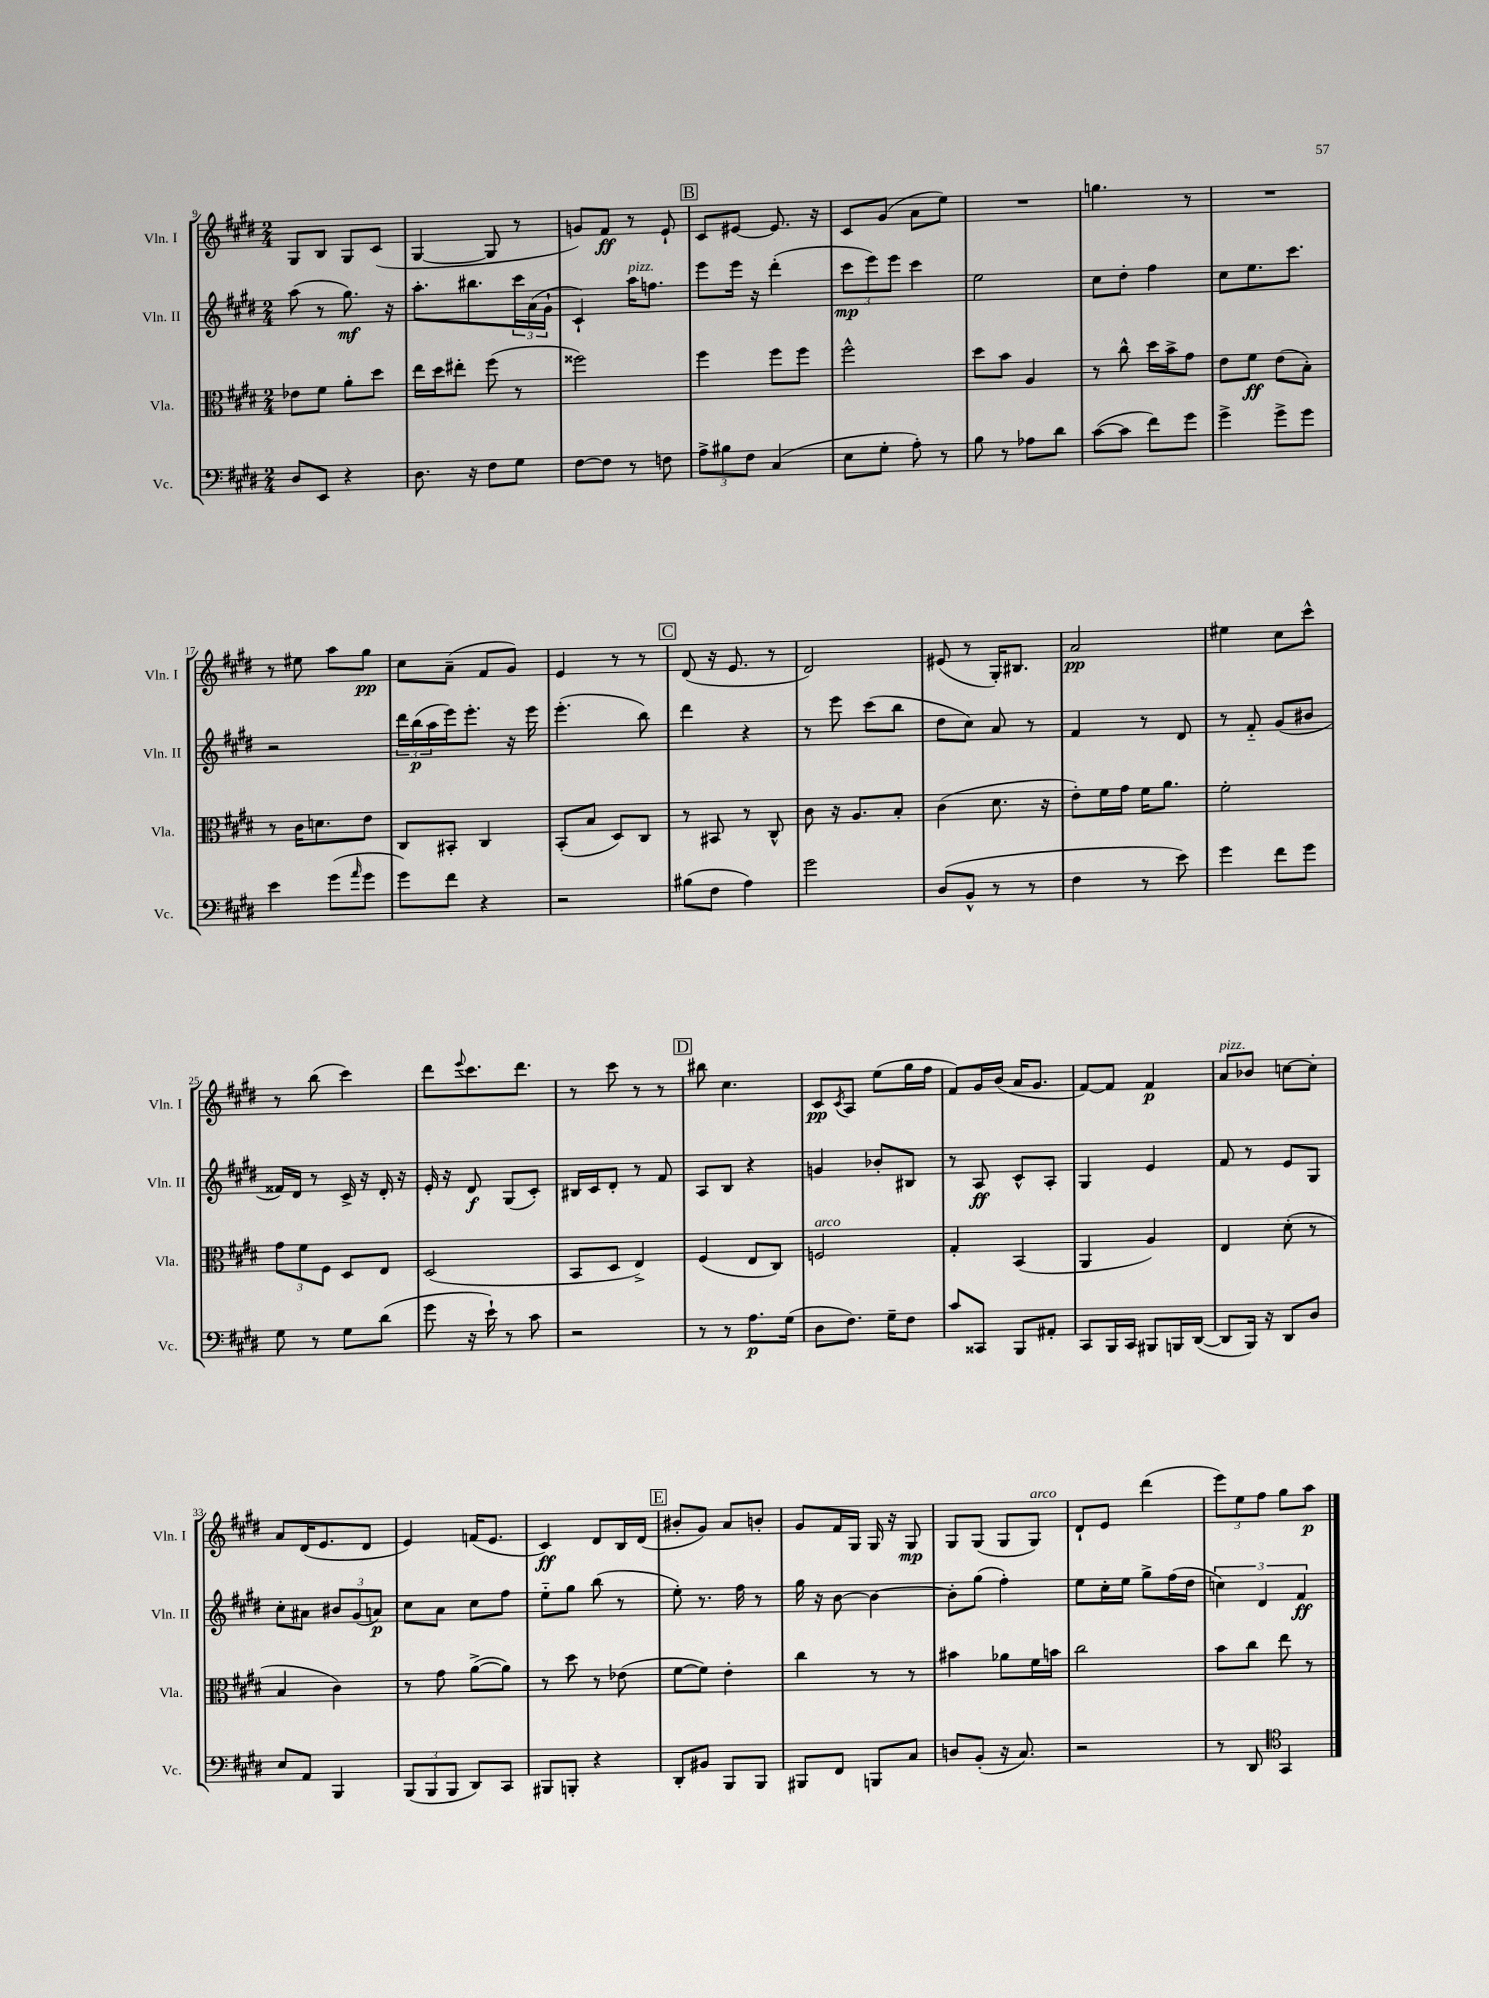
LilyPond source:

<<
\new StaffGroup <<
\new Staff = "s0" \with { instrumentName = "Vln. I" shortInstrumentName = "Vln. I" } {
    \clef treble \key e \major \numericTimeSignature \time 2/4
    gis8 b8 gis8 cis'8( |
    gis4~ gis8 r8 |
    g'8) fis'8\ff r8 e'8-! |
    \mark \markup { \box "B" } cis'8 eis'8~ eis'8. r16 |
    cis'8 gis'8( a'8 e''8) |
    R2 |
    g''4. r8 |
    R2 |
    r8 eis''8 a''8 gis''8\pp |
    cis''8 a'8--( fis'8 gis'8) |
    e'4 r8 r8 |
    \mark \markup { \box "C" } dis'8( r16 e'8. r8 |
    dis'2) |
    eis'8( r8 gis16-.) bis8. |
    a'2\pp |
    eis''4 cis''8 cis'''8-^ |
    r8 b''8( cis'''4) |
    dis'''8 \appoggiatura { e'''8 } cis'''8. dis'''8. |
    r8 cis'''8 r8 r8 |
    \mark \markup { \box "D" } bis''8 cis''4. |
    cis'8\pp \acciaccatura { cis'8 } a8 e''8( gis''16 fis''16 |
    fis'8) gis'16 b'16( a'16 gis'8. |
    fis'8~) fis'8 fis'4\p |
    a'8^\markup { \italic "pizz." } bes'8 c''8~ c''8-. |
    a'8 dis'16( e'8. dis'8 |
    e'4) f'16( e'8. |
    cis'4\ff) dis'8 b16 dis'16( |
    \mark \markup { \box "E" } bis'8-. gis'8) a'8 b'8-. |
    gis'8 fis'16 gis16 gis16 r16 gis8\mp |
    gis8 gis8( gis8 gis8^\markup { \italic "arco" }) |
    dis'8-! e'8 dis'''4( |
    \tuplet 3/2 { e'''8) e''8 fis''8 } gis''8 a''8\p \bar "|." |
}
\new Staff = "s1" \with { instrumentName = "Vln. II" shortInstrumentName = "Vln. II" } {
    \clef treble \key e \major \numericTimeSignature \time 2/4
    a''8( r8 gis''8.\mf) r16 |
    a''8.-. bis''8. \tuplet 3/2 { cis'''16 a'16( gis'16-! } |
    cis'4-!) a''16^\markup { \italic "pizz." } f''8. |
    \mark \markup { \box "B" } e'''8 e'''16 r16 dis'''4-.( |
    \tuplet 3/2 { cis'''8\mp e'''8) e'''8 } cis'''4 |
    e''2 |
    cis''8 dis''8-. fis''4 |
    cis''8 e''8. cis'''8. |
    r2 |
    \tuplet 3/2 { dis'''16 b''16\p( a''16 } e'''16) e'''8.-. r16 e'''16 |
    e'''4.-.( b''8) |
    \mark \markup { \box "C" } dis'''4 r4 |
    r8 e'''8 cis'''8( b''8 |
    dis''8 cis''8) a'8 r8 |
    fis'4 r8 dis'8 |
    r8 fis'8-_ gis'8( bis'8 |
    fisis'16) dis'16 r8 cis'16-> r16 dis'16-. r16 |
    e'16-. r16 dis'8\f gis8( cis'8-.) |
    bis16 cis'16 dis'8-. r8 fis'8 |
    \mark \markup { \box "D" } a8 b8 r4 |
    g'4 bes'8-. bis8 |
    r8 a8\ff cis'8-^ a8-. |
    gis4 e'4 |
    fis'8 r8 e'8 gis8 |
    cis''8-. ais'8 \tuplet 3/2 { bis'8 gis'8( a'8\p) } |
    cis''8 a'8 cis''8 fis''8 |
    e''8-_ gis''8 b''8( r8 |
    \mark \markup { \box "E" } e''8-.) r8. fis''16 r8 |
    gis''16 r16 b'8~ b'4~ |
    b'8-. gis''8( fis''4-.) |
    e''8 cis''16-. e''16 gis''8-> fis''16( dis''16 |
    \tuplet 3/2 { c''4) dis'4 fis'4\ff } \bar "|." |
}
\new Staff = "s2" \with { instrumentName = "Vla." shortInstrumentName = "Vla." } {
    \clef alto \key e \major \numericTimeSignature \time 2/4
    ees'8 fis'8 a'8-. dis''8 |
    e''16 dis''16 eis''8-. fis''8( r8 |
    fisis''2) |
    \mark \markup { \box "B" } fis''4 fis''8 fis''8 |
    fis''2-^ |
    dis''8 b'8 a4 |
    r8 cis''8-^ dis''16 b'16-> gis'8 |
    e'8 fis'8\ff e'8( b8-.) |
    r8 cis'16 d'8. e'8 |
    cis8 bis,8-. cis4 |
    b,8-.( b8 dis8) cis8 |
    \mark \markup { \box "C" } r8 bis,8 r8 cis8-^ |
    cis'8 r16 a8. b8-. |
    cis'4( dis'8. r16 |
    e'8-.) fis'16 gis'16 fis'16 a'8. |
    fis'2-. |
    \tuplet 3/2 { gis'8 fis'8 fis8 } dis8 e8 |
    dis2( |
    b,8 dis8 e4->) |
    \mark \markup { \box "D" } fis4( e8 cis8) |
    f2^\markup { \italic "arco" } |
    gis4-. b,4( |
    a,4 a4) |
    e4 dis'8-.( r8 |
    b4 cis'4) |
    r8 gis'8 a'8~->( a'8) |
    r8 dis''8 r8 ees'8( |
    \mark \markup { \box "E" } fis'8~ fis'8) e'4-. |
    cis''4 r8 r8 |
    bis'4 aes'8 fis'16 b'16 |
    cis''2 |
    b'8 cis''8 e''8 r8 \bar "|." |
}
\new Staff = "s3" \with { instrumentName = "Vc." shortInstrumentName = "Vc." } {
    \clef bass \key e \major \numericTimeSignature \time 2/4
    dis8 e,8 r4 |
    dis8. r16 fis8 gis8 |
    fis8~ fis8 r8 f8 |
    \mark \markup { \box "B" } \tuplet 3/2 { a8-> bis8 fis8 } cis4( |
    e8 gis8-. a8-.) r8 |
    b8 r8 aes8 dis'8 |
    cis'8~( cis'8 fis'8) gis'8 |
    gis'4-> gis'8-> gis'8 |
    e'4 gis'8( \grace { a'16 } gis'8 |
    gis'8) fis'8 r4 |
    r2 |
    \mark \markup { \box "C" } bis8( fis8 a4) |
    gis'2 |
    dis8( b,8-^ r8 r8 |
    fis4 r8 e'8) |
    gis'4 fis'8 gis'8 |
    gis8 r8 gis8 dis'8( |
    gis'8 r16 e'16-!) r8 cis'8 |
    r2 |
    \mark \markup { \box "D" } r8 r8 a8.\p gis16( |
    dis8 fis8.) gis16-- fis8 |
    cis'8 cisis,8 b,,8 ais,8-. |
    cis,8 b,,16 cis,16 bis,,8 b,,16 dis,16~( |
    dis,8 b,,16) r16 dis,8 dis8 |
    e8 a,8 b,,4 |
    \tuplet 3/2 { b,,8( b,,8 b,,8 } dis,8) cis,8 |
    bis,,8 b,,8-. r4 |
    \mark \markup { \box "E" } dis,8-. bis,8 b,,8 b,,8 |
    bis,,8 fis,8 b,,8 cis8 |
    d8 b,8-.( r16 cis8.) |
    r2 |
    r8 dis,8 \clef tenor gis,4 \bar "|." |
}
>>
>>
\layout { \context { \Score currentBarNumber = #9 } }
